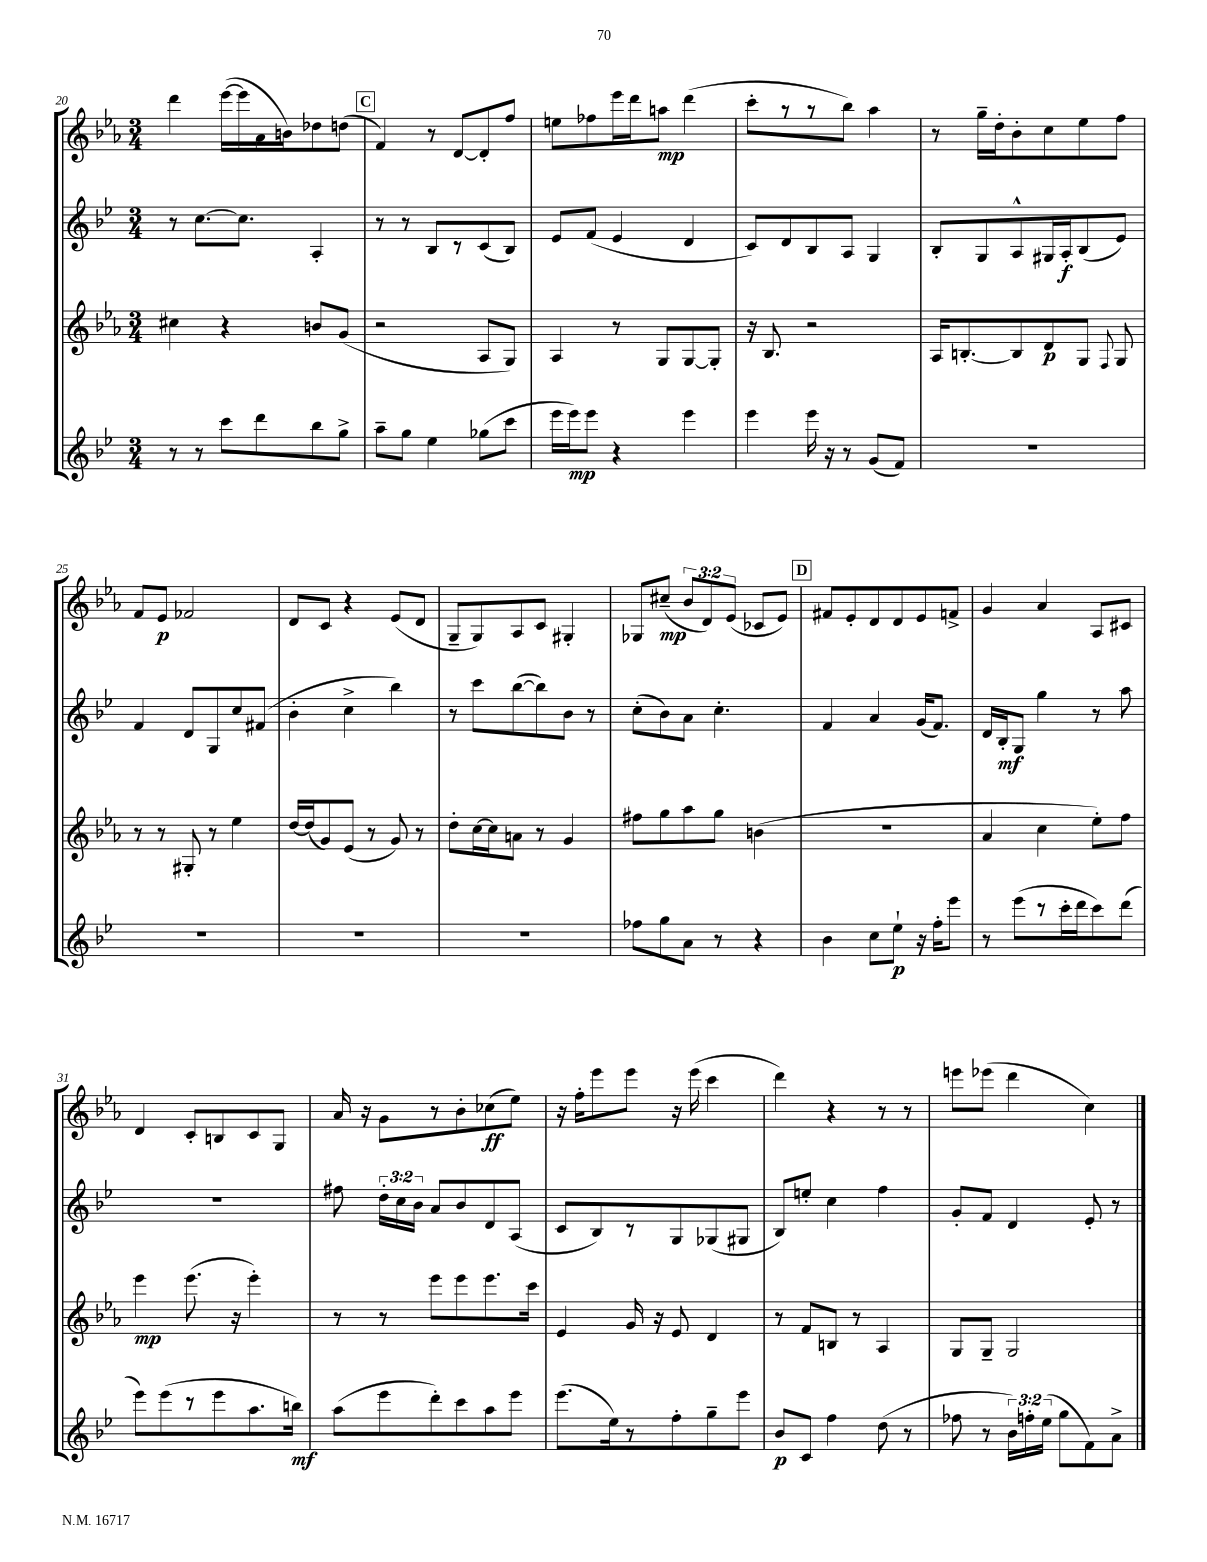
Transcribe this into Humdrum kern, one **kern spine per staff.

**kern	**kern	**kern	**kern
*staff4	*staff3	*staff2	*staff1
*clefG2	*clefG2	*clefG2	*clefG2
*k[b-e-]	*k[b-e-a-]	*k[b-e-]	*k[b-e-a-]
*M3/4	*M3/4	*M3/4	*M3/4
8r	4cc#	8r	4ddd
8r	.	[8.cc	.
8ccc	4r	.	([16eee-
.	.	8.cc]	16eee-]
8ddd	.	.	16a-
.	.	.	16b)
8bb-	8b	4A'	8dd-
8gg^	(8g	.	(8dd
=	=	=	=
8aa~	2r	8r	4f)
8gg	.	8r	.
4ee-	.	8B-	8r
.	.	8r	[8d
(8gg-	8A-	(8c	8d']
8ccc	8G)	8B-)	8ff
=	=	=	=
16eee-	4A-	8e-	8ee
16eee-)	.	.	.
8eee-	.	(8f	8ff-
4r	8r	4e-	16eee-
.	.	.	16ddd
.	8G	.	8aa
4eee-	[8G	4d	(4ddd
.	8G']	.	.
=	=	=	=
4eee-	16r	8c)	8ccc'
.	8.B-	.	.
.	.	8d	8r
16eee-	2r	8B-	8r
16r	.	.	.
8r	.	8A	8bb-)
(8g	.	4G	4aa-
8f)	.	.	.
=	=	=	=
2.r	16A-	8B-'	8r
.	[8.B'	.	.
.	.	8G	16gg~
.	.	.	16dd'
.	8B]	8A^^	8b-'
.	8d	16G#	8cc
.	.	16A'	.
.	8G	(8B-	8ee-
.	8qqF	.	.
.	8G	8e-)	8ff
=	=	=	=
2.r	8r	4f	8f
.	8r	.	8e-
.	8G#'	8d	2f-
.	8r	8G	.
.	4ee-	8cc	.
.	.	(8f#	.
=	=	=	=
2.r	[16dd	4b-'	8d
.	(16dd]	.	.
.	8g)	.	8c
.	(8e-	4cc^	4r
.	8r	.	.
.	8g)	4bb-)	(8e-
.	8r	.	8d
=	=	=	=
2.r	8dd'	8r	8G~
.	[16cc	8ccc	8G)
.	16cc]	.	.
.	8a	([8bb-	8A-
.	8r	8bb-])	8c
.	4g	8b-	4G#'
.	.	8r	.
=	=	=	=
8ff-	8ff#	(8cc'	8G-
8gg	8gg	8b-)	(8cc#~
8a	8aa-	8a	12b-
.	.	.	12d)
8r	8gg	4.cc'	.
.	.	.	(12e-
4r	(4b	.	8c-
.	.	.	8e-)
=	=	=	=
4b-	2.r	4f	8f#
.	.	.	8e-'
8cc	.	4a	8d
8ee-`	.	.	8d
16r	.	(16g	8e-
16ff'	.	8.f)	.
8eee-	.	.	8f^
=	=	=	=
8r	4a-	16d	4g
.	.	16B-'	.
(8eee-	.	8G	.
8r	4cc	4gg	4a-
16ccc'	.	.	.
16ddd	.	.	.
8ccc)	8ee-')	8r	8A-
(8ddd	8ff	8aa	8c#
=	=	=	=
8eee-)	4eee-	2.r	4d
(8eee-	.	.	.
8r	(8.eee-	.	8c'
8eee-	.	.	8B
.	16r	.	.
8.aa	4eee-')	.	8c
.	.	.	8G
16bb)	.	.	.
=	=	=	=
(8aa	8r	8ff#	16a-
.	.	.	16r
8eee-	8r	24dd'	8g
.	.	24cc	.
.	.	24b-	.
8ddd')	8eee-	8a	8r
8ccc	8eee-	8b-	8b-'
8aa	8.eee-	8d	(8cc-
8eee-	.	(8A	8ee-)
.	16ccc	.	.
=	=	=	=
(8.eee-	4e-	8c	16r
.	.	.	16ff'
.	.	8B-)	8eee-
16ee-)	.	.	.
8r	16g	8r	8eee-
.	16r	.	.
8ff'	8e-	8G	16r
.	.	.	(16eee-
8gg~	4d	(8G-	4ccc
8eee-	.	8G#	.
=	=	=	=
8b-	8r	8B-)	4ddd)
8c	8f	8ee'	.
4ff	8B	4cc	4r
.	8r	.	.
(8dd	4A-	4ff	8r
8r	.	.	8r
=	=	=	=
8ff-	8G	8g'	8eee
8r	8G~	8f	(8eee-
24b-)	2G	4d	4ddd
24ff'	.	.	.
(24ee-	.	.	.
8gg	.	.	.
8f)	.	8e-'	4cc)
8a^	.	8r	.
==	==	==	==
*-	*-	*-	*-
